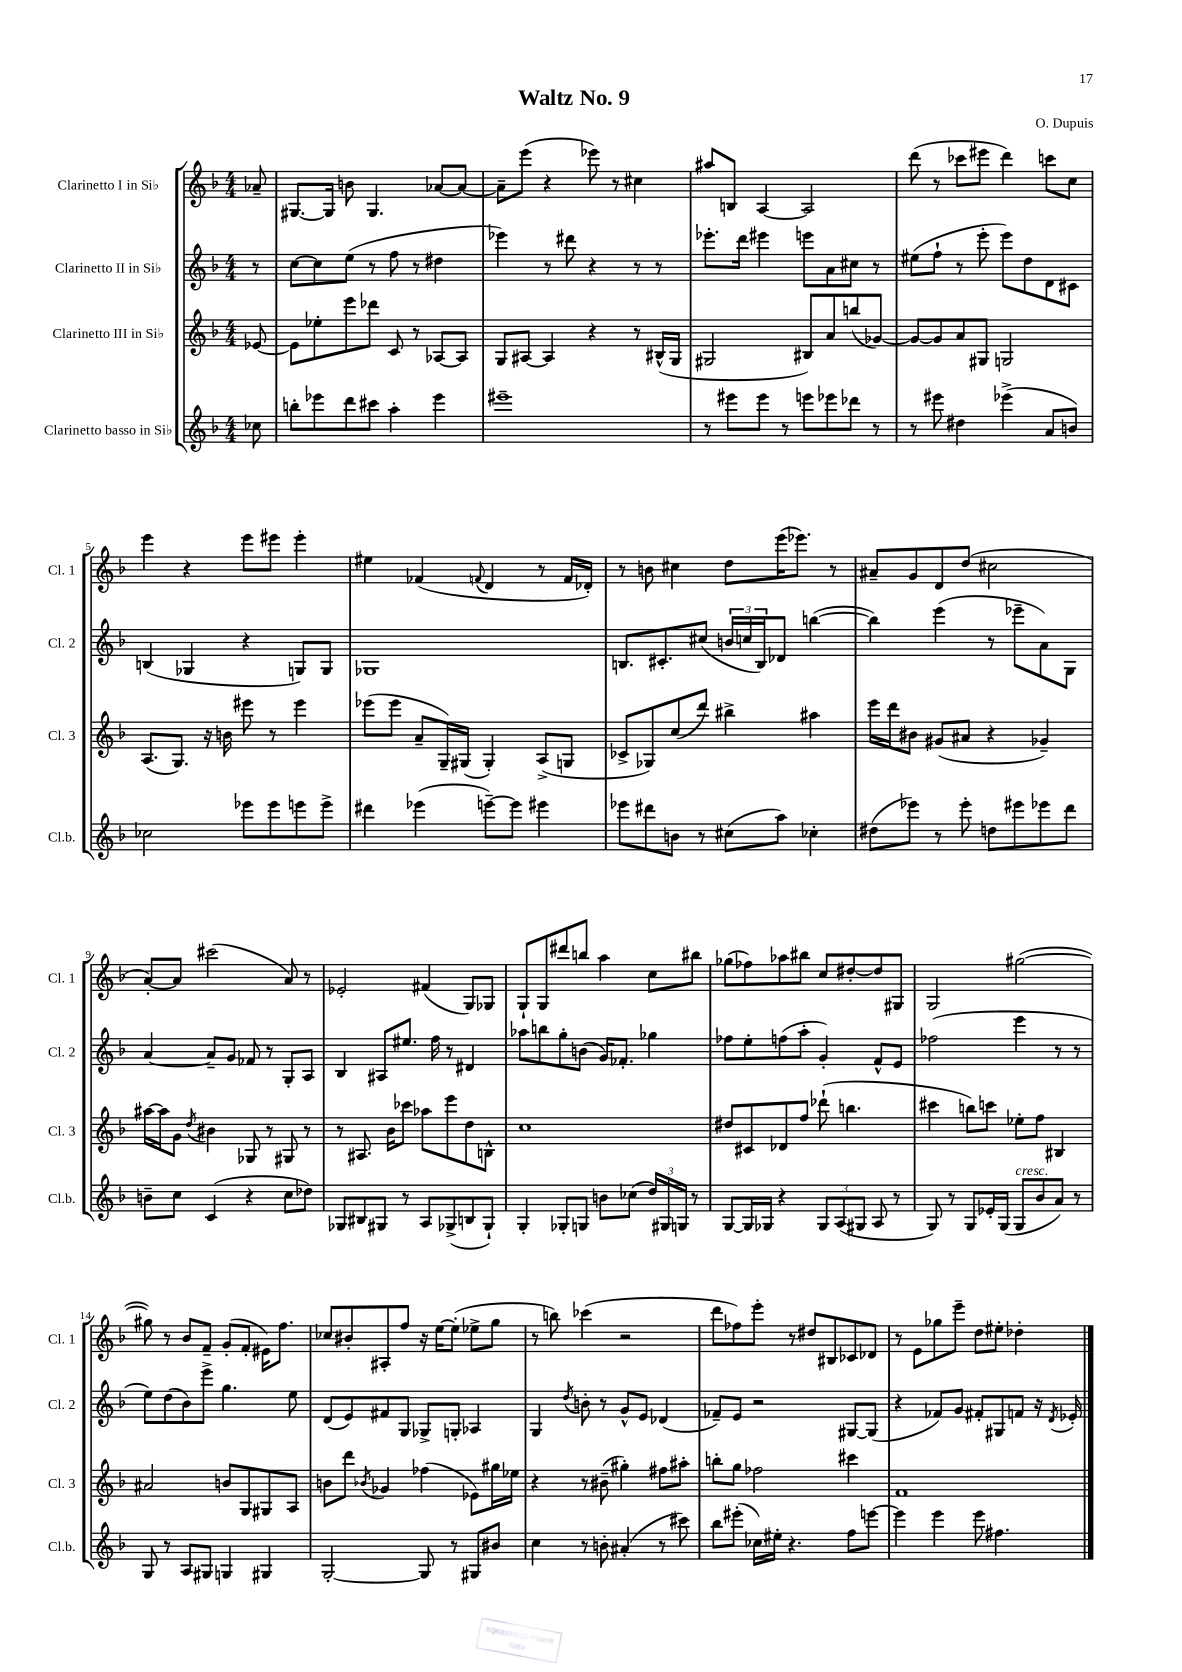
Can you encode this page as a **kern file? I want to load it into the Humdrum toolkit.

**kern	**kern	**kern	**kern
*part4	*part3	*part2	*part1
*staff4	*staff3	*staff2	*staff1
*I"Clarinetto basso in Si♭	*I"Clarinetto III in Si♭	*I"Clarinetto II in Si♭	*I"Clarinetto I in Si♭
*I'Cl.b.	*I'Cl. 3	*I'Cl. 2	*I'Cl. 1
*clefG2	*clefG2	*clefG2	*clefG2
*k[b-]	*k[b-]	*k[b-]	*k[b-]
*M4/4	*M4/4	*M4/4	*M4/4
=	=	=	=
8cc-X\	[8e-X/	8r	8a-X~/
=1	=1	=1	=1
8bbn'\L	8e-\L]	[8cc\L	[8.G#X/L
8eee-X\	8ee-X'\	8cc\]	.
.	.	.	16G#/Jk]
8ddd\	8eee\	(8ee\J	8bn\
8ccc#X\J	8ddd-X\J	8r	4.G#/
4aa'\	8c/	8ff\	.
.	8r	8r	.
4eee-\	[8A-X/L	4dd#X\	[8a-X/L
.	8A-/J]	.	8a-/J_
=2	=2	=2	=2
1eee#X~	8G/L	4eee-X\)	8a-~\L]
.	[8A#X/J	.	(8eee\J
.	4A#/]	8r	4r
.	.	8ddd#X\	.
.	4r	4r	8eee-X\)
.	.	.	8r
.	8r	8r	4cc#X\
.	(16B#X^^/LL	8r	.
.	16G/JJ	.	.
=3	=3	=3	=3
8r	2G#X/	8.eee-X'\L	8aa#X/L
8eee#X\L	.	.	8Bn/J
.	.	16ddd\Jk	.
8eee#\J	.	4eee#X\	[4A/
8r	.	.	.
8eeen\L	8B#X/L)	8eeen\L	2A/]
8eee-X\	8a/	8a\	.
8ddd-X\J	(8bbn/	8cc#X\J	.
8r	[8g-X/J)	8r	.
=4	=4	=4	=4
8r	8g-/L_	(8ee#X\L	(8ddd\
8eee#X\	8g-/]	8ff`\J	8r
4dd#X\	8a/	8r	8ccc-X\L
.	8G#X/J	8eee'\	8eee#X\J
(4eee-X^\	2Gn/	8eee\L)	4ddd\)
.	.	8dd\	.
8a/L	.	8d\	8cccn\L
8bn/J)	.	8c#X\J	8cc\J
!!LO:LB:g=z
=5	=5	=5	=5
2cc-X\	(8.A/L	(4Bn/	4eee\
.	8.G/J)	.	.
.	.	4G-X/	4r
.	16r	.	.
.	16bn\	.	.
8eee-X\L	8eee#X\	4r	8eee\L
8eee-\	8r	.	8eee#X\J
8eeen\	4eee#\	8Gn/L)	4eee#'\
8eee^\J	.	8G/J	.
=6	=6	=6	=6
4ddd#X\	(8eee-X\L	1G-X	4ee#X\
.	8eee-\J	.	.
(4eee-X\	8a~/L	.	(4f-X/
.	16G~/L)	.	.
.	(16G#X/JJ	.	.
.	.	.	8qqfn/
[8eeen~\L)	4G#'/)	.	4d/
8eee\J]	.	.	.
4eee#X\	(8A^/L	.	8r
.	8Gn/J	.	16f/LL
.	.	.	16d-X'/JJ)
=7	=7	=7	=7
8eee-X\L	8c-X^/L	8.Bn/L	8r
8ddd#X\	8G-X/)	.	8bn\
.	.	8.c#X'/	.
8bn\J	(8cc/	.	4cc#X\
8r	8ddd/J)	(8cc#X/J	.
(8cc#X\L	4bb#X^\	24bn/LL	8dd\L
.	.	24ccn/	.
.	.	24B/J)	.
8aa\J)	.	8d-X/J	(16eee\K
.	.	.	8.eee-X\J)
4cc-X'\	4aa#X\	([4bbn\	.
.	.	.	8r
=8	=8	=8	=8
(8dd#X\L	16eee\LL	4bb\])	8a#X~/L
.	16ddd\J	.	.
8eee-X\J)	8b#X\J	.	8g/
8r	(8g#X/L	(4eee\	8d/
8eee-'\	8a#X/J	.	(8dd/J
8ddn\L	4r	8r	2cc#X\
8eee#X\	.	8eee-X~\L	.
8eee-X\	4g-X~/)	8a\)	.
8ddd\J	.	8G\J	.
!!LO:LB:g=z
=9	=9	=9	=9
8bn~\L	[16aa#X\LL	[4a/	[8a'/L)
.	16aa#\J]	.	.
8cc\J	8g\J	.	8a/J]
.	8qdd/	.	.
(4c/	4b#X\	8a~/L]	(2ccc#X\
.	.	8g/J	.
4r	8G-X/	8f-X/	.
.	8r	8r	.
8cc\L	8G#X/	8G'/L	8a/)
8dd-X\J)	8r	8A/J	8r
=10	=10	=10	=10
8G-X/L	8r	4B-/	2e-X'/
8B#X/	8.A#X/	.	.
8G#X/J	.	8A#X/L	.
.	16b-\KL	.	.
8r	8ccc-X\J	8.ee#X/J	.
8A/L	8aa-X\L	.	(4f#X/
.	.	16ff\	.
(8G-X^/	8eee\	8r	.
8Bn/	8dd\	4d#X/	8G/L)
8G-`/J)	8Bn^^\J	.	8G-X/J
=11	=11	=11	=11
4G'/	1cc	8aa-X\L	8G`/L
.	.	8bbn\	8G/
8G-X'/L	.	8gg'\	8ddd#X/
8Gn/J	.	(8bn\J	8bbn/J
8bn\L	.	16g/KL)	4aa\
.	.	8.f-X'/J	.
(8cc-X\J	.	.	.
24dd/LL)	.	4gg-X\	8cc\L
24G#X/	.	.	.
24Gn/JJ	.	.	.
8r	.	.	8bb#X\J
=12	=12	=12	=12
[8G/L	8dd#X/L	8ff-X\L	(8gg-X\L
16G/L]	8c#X/	8ee'\	8ff-X\)
16G-X/JJ	.	.	.
4r	8d-X/	(8ffn\	8aa-X\
.	8ff/J	8aa'\J	8bb#X\J
12G-/L	(8ddd-X`\	4g'/)	8cc/L
(12A/	.	.	.
.	4.bbn\	.	[8dd#X'/
12G#X/J	.	.	.
8A/	.	8f^^/L	8dd#/]
8r	.	8e/J	8G#X/J
=13	=13	=13	=13
8G/)	4ccc#X\	(2ff-X\	2G/
8r	.	.	.
8G/L	8bbn\L)	.	.
16e-X'/L	8cccn\J	.	.
(16G/JJ	.	.	.
!LO:TX:a:i:t=cresc.	!	!	!
8G/L	8ee-X'\L	4eee\	([2gg#X\
8b-/	8ff\J	.	.
8a/J)	4B#X/	8r	.
8r	.	8r	.
!!LO:LB:g=z
=14	=14	=14	=14
8G/	2a#X/	8ee\L)	8gg#X\])
8r	.	(8dd\	8r
8A/L	.	8b-\)	8b-/L
8G#X/J	.	8eee^\J	8f~/J
4Gn/	8bn/L	4.gg\	(8g'/L
.	8G/	.	8f'/J
4G#X/	8G#X/	.	16e#X\KL)
.	.	.	8.ff\J
.	8A/J	8ee\	.
=15	=15	=15	=15
[2G'/	8bn\L	(8d/L	8cc-X/L
.	8ddd\J	8e/)	8b#X'/
.	8qb-X/	.	.
.	4g-X/	8f#X/	8A#X'/
.	.	8G/J	8ff/J
8G/]	(4ff-X\	8G-X^/L	16r
.	.	.	[16ee\KL
8r	.	8Gn'/J	(8ee'\J]
8G#X/L	8e-X\L)	4A-X/	8ee-X^\L
8b#X/J	16gg#X\L	.	8gg\J
.	16ee-X\JJ	.	.
=16	=16	=16	=16
4cc\	4r	4G/	8r
.	.	.	8bbn\)
.	.	8qdd/	.
8r	8r	8bn'\	(4ccc-X\
8bn'\	(8b#X~\	8r	.
(4a#X'/	4gg#X'\)	8g^^/L	2r
.	.	8e/J	.
8r	8ff#X\L	(4d-X/	.
8ccc#X\)	8aa#X'\J	.	.
=17	=17	=17	=17
8bb-\L	8bbn'\L	8f-X~/L)	8ddd\L
(8eee#X'\J	8gg\J	8e/J	8ff-X\)
16cc-X\LL)	2ff-X\	2r	8eee'\J
16ee#X'\JJ	.	.	.
4.r	.	.	8r
.	.	.	8dd#X/L
.	.	.	8B#X/
8ff\L	4ccc#X\	[8G#X/L	8c-X/
[8eeen\J	.	(8G#/J]	8d-X/J
=18	=18	=18	=18
4eee\]	1f	4r	8r
.	.	.	8e\L
4eee\	.	8f-X/L)	8gg-X\
.	.	8g/J	8eee~\J
8eee\	.	8f#X'/L	8dd\L
4.ff#X\	.	8G#X/	8ee#X'\J
.	.	8fn/J	4dd-X'\
.	.	16r	.
.	.	8qd/	.
.	.	16e-X'/	.
==	==	==	==
*-	*-	*-	*-
